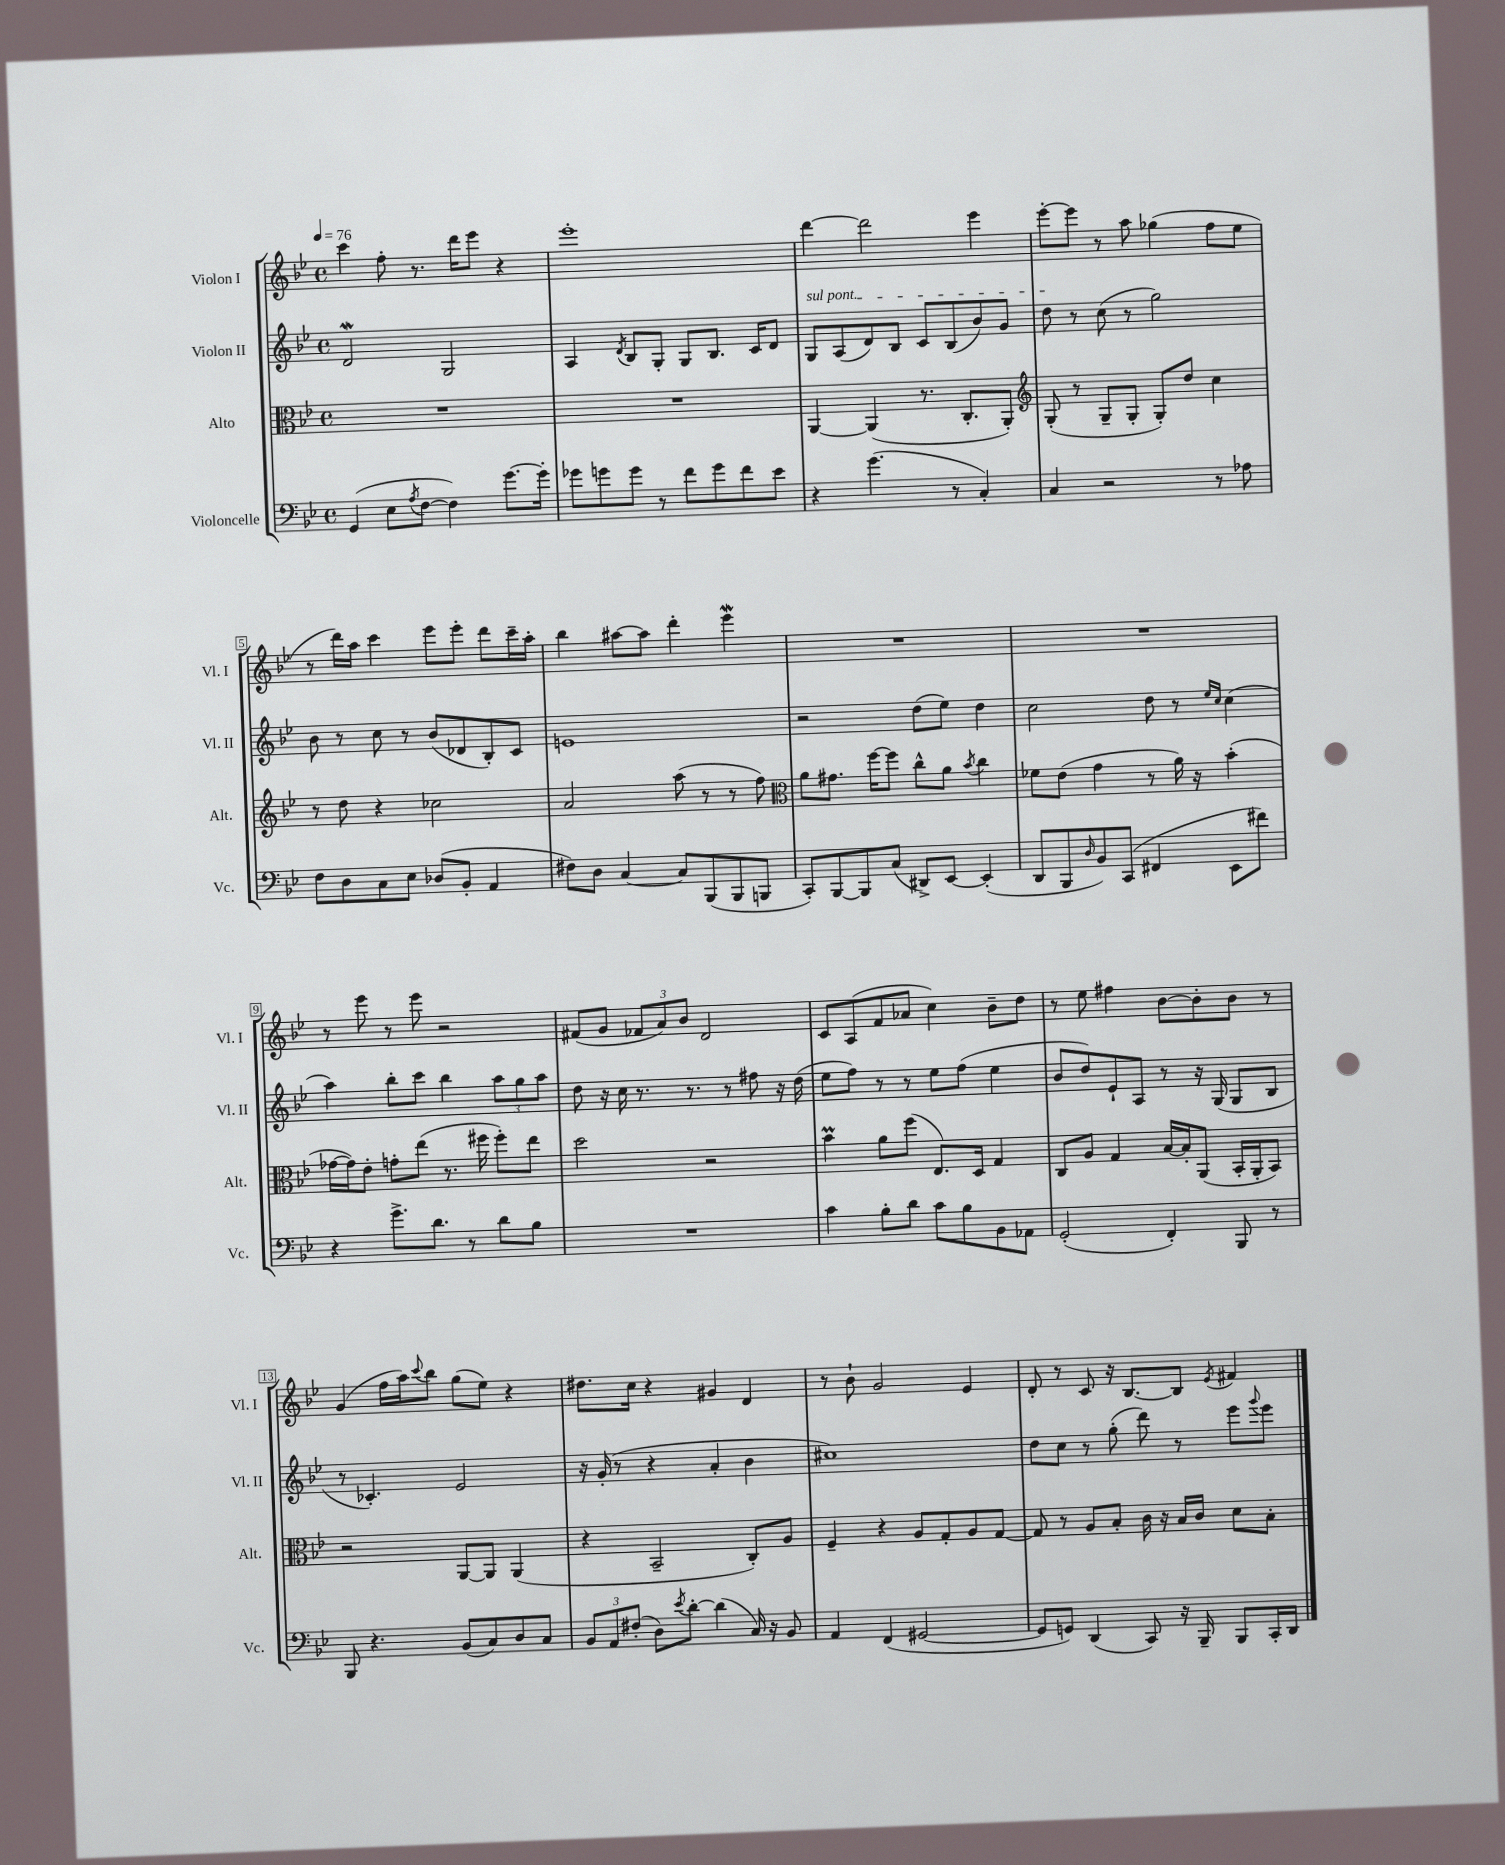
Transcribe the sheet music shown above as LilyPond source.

<<
\new StaffGroup <<
\new Staff = "s0" \with { instrumentName = "Violon I" shortInstrumentName = "Vl. I" } {
    \clef treble \key bes \major \defaultTimeSignature \time 4/4 \tempo 4 = 76
    c'''4 f''8-. r8. d'''16 ees'''8 r4 |
    ees'''1-. |
    d'''4~ d'''2 ees'''4 |
    ees'''8~-. ees'''8 r8 a''8 ges''4( f''8 ees''8 |
    r8 d'''16) a''16 c'''4 ees'''8 ees'''8-. d'''8 c'''16-- a''16-. |
    bes''4 ais''8~ ais''8 d'''4-. ees'''4\mordent |
    R1 |
    R1 |
    r8 ees'''8 r8 ees'''8 r2 |
    fis'8( g'8 \tuplet 3/2 { fes'8 a'8) bes'8 } d'2 |
    c'8 a8( f'8 aes'8 c''4) bes'8-- d''8 |
    r8 ees''8 fis''4 bes'8~ bes'8-. bes'8 r8 |
    g'4( f''16 a''16) \appoggiatura { c'''8 } bes''8 g''8( ees''8) r4 |
    dis''8. c''16 r4 gis'4 d'4 |
    r8 bes'8-! g'2 ees'4 |
    d'8-. r8 c'8 r16 bes8.~ bes8 \acciaccatura { ees'8 } fis'4 \bar "|." |
}
\new Staff = "s1" \with { instrumentName = "Violon II" shortInstrumentName = "Vl. II" } {
    \clef treble \key bes \major \defaultTimeSignature \time 4/4
    d'2\mordent g2 |
    a4 \acciaccatura { d'8 } bes8 g8-. g8 bes8. c'16 d'8 |
    \once \override TextSpanner.bound-details.left.text = \markup { \italic "sul pont." } g8\startTextSpan a8( d'8) bes8 c'8 bes8( bes'8) g'8 |
    d''8\stopTextSpan r8 c''8( r8 g''2) |
    bes'8 r8 c''8 r8 bes'8( des'8 bes8-.) c'8 |
    e'1 |
    r2 d''8( ees''8) d''4 |
    c''2 d''8 r8 \grace { ees''16 c''16 } c''4( |
    a''4) bes''8-. c'''8 bes''4 \tuplet 3/2 { a''8 g''8 a''8 } |
    d''8 r16 c''16 r8. r8. r8 fis''8 r16 d''16( |
    ees''8 f''8) r8 r8 ees''8 f''8( ees''4 |
    bes'8 d''8) ees'8-! a8 r8 r16 g16( g8 bes8 |
    r8 ces'4.-.) ees'2 |
    r16 g'16-.( r8 r4 a'4-. bes'4 |
    cis''1) |
    d''8 c''8 r8 g''8-.( d'''8) r8 ees'''8 \appoggiatura { g'''8 } ees'''8 \bar "|." |
}
\new Staff = "s2" \with { instrumentName = "Alto" shortInstrumentName = "Alt." } {
    \clef alto \key bes \major \defaultTimeSignature \time 4/4
    R1 |
    R1 |
    a,4~ a,4( r8. c8.-. a,8-.) |
    \clef treble g8-.( r8 g8-- g8-. g8-.) d''8 c''4 |
    r8 d''8 r4 ces''2 |
    a'2 a''8( r8 r8 f''8) |
    \clef alto a'8 gis'8. f''16~ f''8 c''8-^ a'8 \acciaccatura { bes'8 } c''4 |
    fes'8 ees'8( g'4 r8 a'16) r16 bes'4-.( |
    ges'16~ ges'16) ees'8-. g'8-. ees''8( r8. fis''16 fis''8-.) ees''8 |
    d''2 r2 |
    bes'4\prall a'8 f''8( ees8.) d16 g4 |
    c8 a8 g4 bes16~ bes16-. a,8( bes,16-. a,16-. bes,8) |
    r2 a,8~ a,8 a,4( |
    r4 bes,2-- c8-.) a8 |
    f4-- r4 a8 g8-. a8 g8~ |
    g8 r8 a8 bes8-. c'16 r16 bes16 c'16 d'8 bes8-. \bar "|." |
}
\new Staff = "s3" \with { instrumentName = "Violoncelle" shortInstrumentName = "Vc." } {
    \clef bass \key bes \major \defaultTimeSignature \time 4/4
    g,4( ees8 \acciaccatura { a8 } f8~ f4) g'8.~ g'16-. |
    ges'8 g'8 g'8 r8 f'8 g'8 f'8 ees'8 |
    r4 g'4.( r8 c4-.) |
    c4 r2 r8 aes8 |
    f8 d8 c8 ees8 des8( bes,8-. a,4 |
    fis8) d8 c4~ c8 bes,,8( bes,,8 b,,8 |
    c,8-.) bes,,8~ bes,,8 c8( dis,8->) ees,8~ ees,4-.( |
    d,8 bes,,8 \grace { d16 } bes,8) c,8( fis,4 ees,8 fis'8) |
    r4 g'8.-> d'8. r8 d'8 bes8 |
    R1 |
    c'4 bes8-. d'8 c'8 bes8 bes,8 aes,8 |
    g,2-.( f,4-.) bes,,8 r8 |
    bes,,8 r4. bes,8( c8) d8 c8 |
    \tuplet 3/2 { bes,8 a,8 fis8-.( } d8) \acciaccatura { ees'8 } d'8~-. d'4( c16) r16 bes,8 |
    a,4 f,4( gis,2~ |
    gis,8 g,8) d,4( c,8) r16 bes,,16-- bes,,8 c,16-. d,16 \bar "|." |
}
>>
>>
\layout { \context { \Score \override BarNumber.stencil = #(make-stencil-boxer 0.1 0.3 ly:text-interface::print) } }
